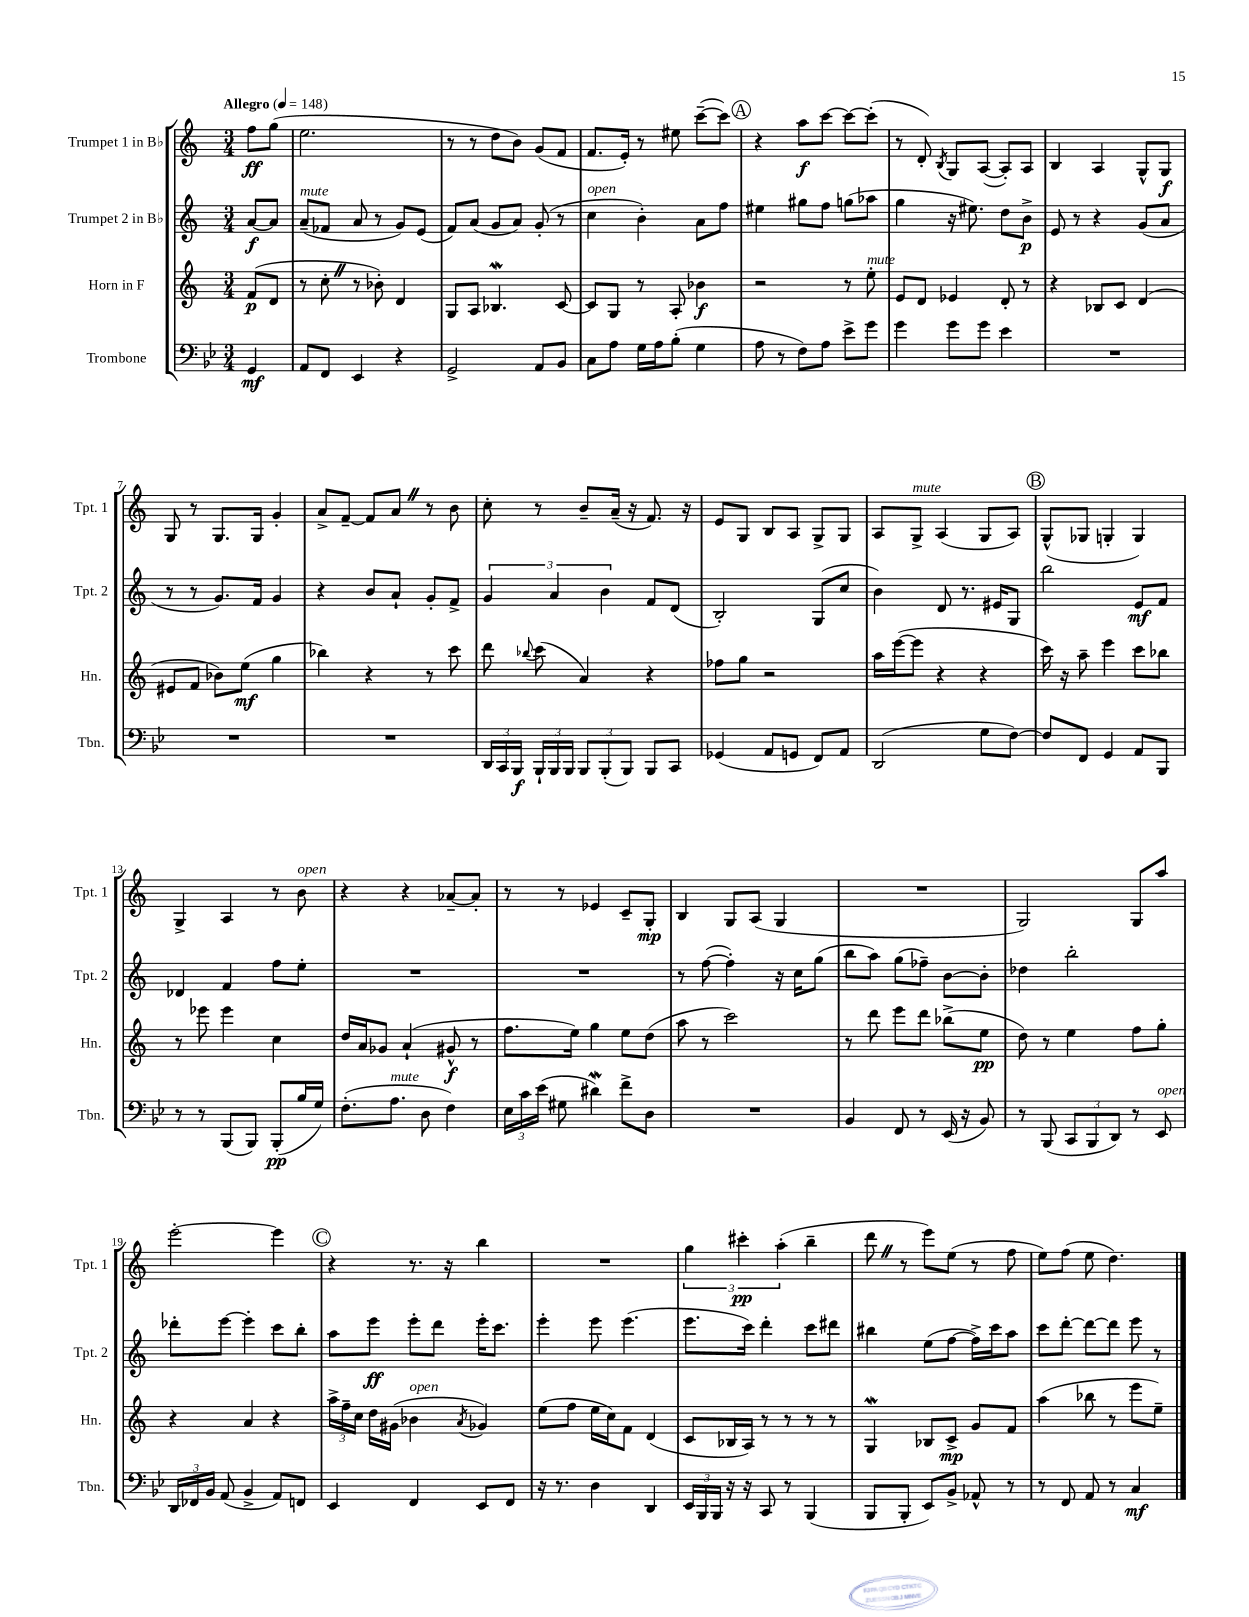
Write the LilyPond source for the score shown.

<<
\new StaffGroup <<
\new Staff = "s0" \with { instrumentName = "Trumpet 1 in Bb" shortInstrumentName = "Tpt. 1" } {
    \clef treble \key c \major \numericTimeSignature \time 3/4 \partial 4 \tempo "Allegro" 4 = 148
    \autoBeamOff f''8[\ff g''8]( |
    e''2. |
    r8 r8 d''8[ b'8]) g'8[( f'8] |
    f'8.[ e'16]-.) r8 eis''8 c'''8[~--( c'''8]) |
    \mark \markup { \circle "A" } r4 a''8[\f c'''8]~ c'''8[~ c'''8]-.( |
    r8 d'8-.) \acciaccatura { b8 } g8[ a8]~( a8[-.) a8] |
    b4 a4 g8[-^ g8]\f |
    g8 r8 g8.[ g16] g'4-. |
    a'8[-> f'8]~-- f'8[ a'8] \once \override BreathingSign.text = \markup { \musicglyph "scripts.caesura.straight" } \breathe r8 b'8 |
    c''8-. r8 b'8[-- a'16]--( r16 f'8.) r16 |
    e'8[ g8] b8[ a8] g8[-> g8] |
    a8[ g8]->^\markup { \italic "mute" } a4( g8[ a8]) |
    \mark \markup { \circle "B" } g8[-^( ges8] g4-. g4) |
    g4-> a4 r8 b'8^\markup { \italic "open" } |
    r4 r4 aes'8[~-- aes'8]-. |
    r8 r8 ees'4 c'8[-- g8]-.\mp |
    b4 g8[ a8]( g4 |
    R2. |
    g2) g8[ a''8] |
    e'''2~-. e'''4 |
    \mark \markup { \circle "C" } r4 r8. r16 b''4 |
    R2. |
    \tuplet 3/2 { g''4 cis'''4-.\pp a''4-.( } b''4-- |
    d'''8 \once \override BreathingSign.text = \markup { \musicglyph "scripts.caesura.straight" } \breathe r8 e'''8[) e''8]( r8 f''8 |
    e''8[) f''8]( e''8 d''4.) \bar "|." |
}
\new Staff = "s1" \with { instrumentName = "Trumpet 2 in Bb" shortInstrumentName = "Tpt. 2" } {
    \clef treble \key c \major \numericTimeSignature \time 3/4 \partial 4
    \autoBeamOff a'8[~\f a'8] |
    a'8[--^\markup { \italic "mute" }( fes'8] a'8 r8 g'8[) e'8]( |
    f'8[) a'8]( g'8[ a'8]) g'8-.( r8 |
    c''4^\markup { \italic "open" } b'4-.) a'8[ f''8] |
    \mark \markup { \circle "A" } eis''4 gis''8[ f''8] g''8[( aes''8] |
    g''4 r16 eis''8.) d''8[ b'8]->\p |
    e'8 r8 r4 g'8[( a'8] |
    r8 r8 g'8.[) f'16] g'4 |
    r4 b'8[ a'8]-! g'8[-. f'8]-> |
    \tuplet 3/2 { g'4 a'4 b'4 } f'8[ d'8]( |
    b2-.) g8[( c''8] |
    b'4) d'8 r8. eis'16[ g8] |
    \mark \markup { \circle "B" } b''2 e'8[\mf f'8] |
    des'4 f'4 f''8[ e''8]-. |
    R2. |
    R2. |
    r8 f''8~( f''4-.) r16 c''16[ g''8]( |
    b''8[ a''8]) g''8[( fes''8]--) b'8[~ b'8]-. |
    des''4 b''2-. |
    des'''8[-. e'''8]~ e'''4-. c'''8[ b''8]-. |
    \mark \markup { \circle "C" } a''8[ e'''8]\ff e'''8[-. d'''8] e'''16[-. c'''8.] |
    e'''4-. e'''8 e'''4.( |
    e'''8.[ c'''16]) d'''4-. c'''8[ dis'''8] |
    bis''4 e''8[( f''8]~ f''16[->) c'''16 a''8] |
    c'''8[ d'''8]~-. d'''8[~ d'''8] e'''8 r8 \bar "|." |
}
\new Staff = "s2" \with { instrumentName = "Horn in F" shortInstrumentName = "Hn." } {
    \clef treble \key c \major \numericTimeSignature \time 3/4 \partial 4
    \autoBeamOff f'8[\p( d'8] |
    r8 c''8-. \once \override BreathingSign.text = \markup { \musicglyph "scripts.caesura.straight" } \breathe r8 bes'8-.) d'4 |
    g8[ a8] bes4.\mordent c'8~ |
    c'8[ g8] r8 a8-. bes'4\f |
    \mark \markup { \circle "A" } r2 r8 e''8-.^\markup { \italic "mute" } |
    e'8[ d'8] ees'4 d'8-. r8 |
    r4 bes8[ c'8] d'4( |
    eis'8[ f'8] bes'8[) e''8]\mf( g''4 |
    bes''4) r4 r8 c'''8 |
    d'''8 \appoggiatura { bes''8 } c'''8( a'4) r4 |
    fes''8[ g''8] r2 |
    a''16[ e'''16~( e'''8] r4 r4 |
    \mark \markup { \circle "B" } c'''16) r16 a''8-- e'''4 c'''8[ bes''8] |
    r8 ees'''8 ees'''4 c''4 |
    d''16[ a'16 ges'8] a'4-!( gis'8-^\f r8 |
    f''8.[ e''16]) g''4 e''8[ d''8]( |
    a''8 r8 c'''2) |
    r8 d'''8 e'''8[ d'''8] bes''8[->( e''8]\pp |
    d''8) r8 e''4 f''8[ g''8]-. |
    r4 a'4 r4 |
    \mark \markup { \circle "C" } \tuplet 3/2 { a''16[-> f''16-- c''16] } d''16[ gis'16]( bes'4^\markup { \italic "open" } \acciaccatura { a'8 } ges'4) |
    e''8[( f''8] e''16[ c''16) f'8] d'4( |
    c'8[ bes16 a16]) r8 r8 r8 r8 |
    g4\mordent bes8[ c'8]->\mp g'8[ f'8] |
    a''4( bes''8 r8 e'''8[ e''8]--) \bar "|." |
}
\new Staff = "s3" \with { instrumentName = "Trombone" shortInstrumentName = "Tbn." } {
    \clef bass \key bes \major \numericTimeSignature \time 3/4 \partial 4
    \autoBeamOff g,4\mf |
    a,8[ f,8] ees,4 r4 |
    g,2-> a,8[ bes,8] |
    c8[ a8] g16[ a16 bes8]-.( g4 |
    \mark \markup { \circle "A" } a8 r8 f8[) a8] ees'8[-> g'8] |
    g'4 g'8[ g'8] ees'4 |
    R2. |
    R2. |
    R2. |
    \tuplet 3/2 { d,16[ c,16 bes,,16]\f } \tuplet 3/2 { bes,,16[-! bes,,16 bes,,16] } \tuplet 3/2 { bes,,8[ bes,,8-.( bes,,8]) } bes,,8[ c,8] |
    ges,4( a,8[ g,8] f,8[) a,8] |
    d,2( g8[ f8]~) |
    \mark \markup { \circle "B" } f8[ f,8] g,4 a,8[ bes,,8] |
    r8 r8 bes,,8[( bes,,8]) bes,,8[-.\pp( bes16 g16]) |
    f8.[-.( a8.]^\markup { \italic "mute" } d8 f4) |
    \tuplet 3/2 { ees16[ c'16 ees'16]( } gis8 dis'4\mordent) f'8[-> d8] |
    R2. |
    bes,4 f,8 r8 ees,16( r16 bes,8) |
    r8 bes,,8( \tuplet 3/2 { c,8[ bes,,8 d,8]) } r8 ees,8^\markup { \italic "open" } |
    \tuplet 3/2 { d,16[ fes,16 bes,16] } a,8( bes,4-> a,8[) f,8] |
    \mark \markup { \circle "C" } ees,4 f,4 ees,8[ f,8] |
    r16 r8. d4 d,4 |
    \tuplet 3/2 { ees,16[ bes,,16 bes,,16] } r16 r16 c,8 r8 bes,,4( |
    bes,,8[ bes,,8]-. ees,8[) bes,8]-> aes,8-^ r8 |
    r8 f,8 a,8 r8 c4\mf \bar "|." |
}
>>
>>
